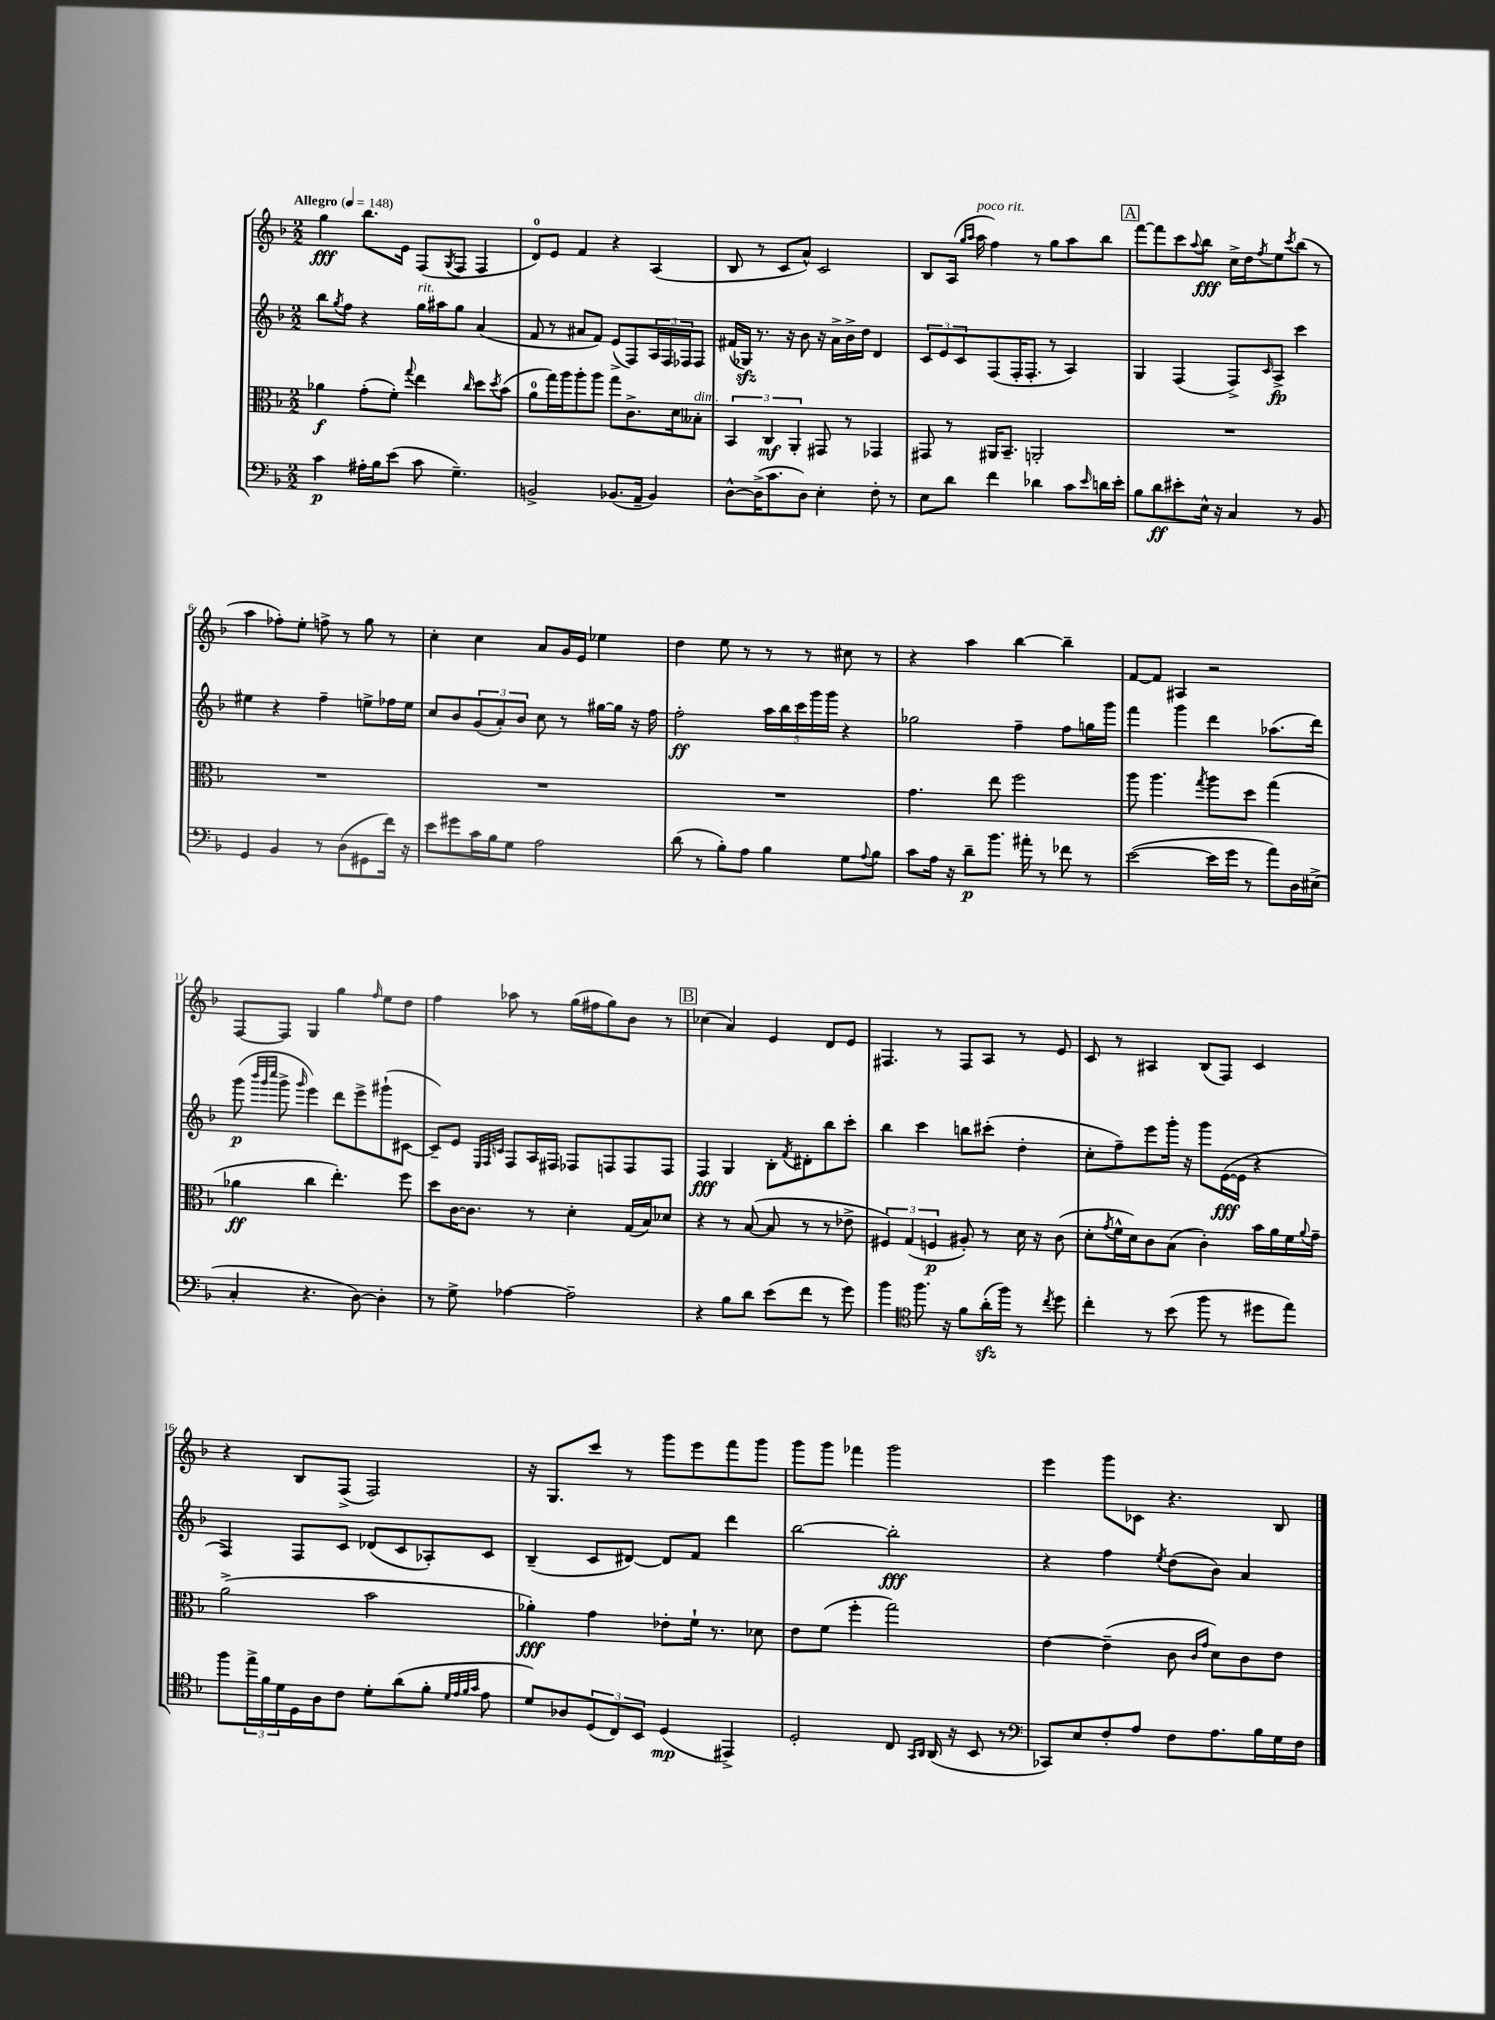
<<
\new StaffGroup <<
\new Staff = "s0" {
    \clef treble \key f \major \numericTimeSignature \time 2/2 \tempo "Allegro" 4 = 148
    g''4\fff bes''8. e'16 f8( \acciaccatura { g8 } f8 f4 |
    d'8-0) e'8 f'4 r4 a4( |
    bes8 r8 c'8 a'8-^) c'2 |
    bes8 a16( \grace { g''16 a''16 } a''16^\markup { \italic "poco rit." } f''4) r8 g''8 a''8 bes''8 |
    \mark \markup { \box "A" } f'''8~ f'''8 c'''8 \appoggiatura { a''8 } bes''8\fff c''16-> d''16 \acciaccatura { f''8 } e''8 \acciaccatura { c'''8 } bes''8( r8 |
    a''4 fes''8-.) e''8-. f''8-> r8 g''8 r8 |
    c''4-. c''4 a'8 g'16 e'16 ees''4 |
    d''4 e''8 r8 r8 r8 cis''8 r8 |
    r4 a''4 bes''4~ bes''4-- |
    f'8~ f'8 ais4 r2 |
    f8~ f8 g4 g''4 \grace { f''16 } e''8 d''8 |
    f''4 aes''8 r8 g''16( fis''16 g''8) bes'8 r8 |
    \mark \markup { \box "B" } ces''4( a'4) e'4 d'8 e'8 |
    fis4. r8 fis8 a8 r8 e'8 |
    c'8 r8 ais4 bes8( f8) c'4 |
    r4 bes8 f8->( f2) |
    r16 g8. c'''8 r8 g'''8 e'''8 f'''8 g'''8 |
    g'''8 g'''8 fes'''4 g'''2 |
    e'''4 g'''8 ces'8 r4. bes8 \bar "|." |
}
\new Staff = "s1" {
    \clef treble \key f \major \numericTimeSignature \time 2/2
    bes''8 \acciaccatura { g''8 } f''8 r4 g''16^\markup { \italic "rit." } ais''16 g''8 a'4( |
    f'8 r8 ais'8 f'8) e'8->( f8) \tuplet 3/2 { a16 f16 fes16 } fes8 |
    fis'16( ges16\sfz) r8. r16 bes'8 r16 a'16-> bes'16-> d''16 d'4 |
    \tuplet 3/2 { c'8 e'8 c'8 } f8( f16-. f8.-. r8 a4) |
    \mark \markup { \box "A" } g4 f4( f8->) \grace { c'16 } a8->\fp c'''4 |
    eis''4 r4 f''4-- e''8-> fes''16 e''16 |
    c''8 bes'8 \tuplet 3/2 { g'8( a'8-.) bes'8 } c''8 r8 gis''16~ gis''16 r16 f''16 |
    f''2-.\ff \tuplet 5/4 { a''16 bes''16 c'''16 g'''16 g'''16 } r4 |
    ges''2 f''4-- f''8 g''16 g'''16 |
    f'''4 g'''4 d'''4 aes''8.( d'''16) |
    g'''8\p( \grace { bes'''32 g'''32 c''''32 } g'''8-> \grace { g'''16 } e'''4) d'''8 e'''8-> gis'''8-!( cis'8~ |
    cis'8--) e'8 \grace { e32 f32 c'32 } f8 a16 fis16 fes8 f8 f8 f8 |
    \mark \markup { \box "B" } f4\fff g4 bes8-. \acciaccatura { f'8 } dis'8-. bes''8 c'''8-. |
    bes''4 c'''4 b''8 cis'''8-.( d''4-. |
    c''8-. f''8--) e'''8 g'''16-. r16 g'''8 e'16~\fff( e'16 r4 |
    f4) f8 c'8 des'8( c'8 aes8-.) c'8 |
    bes4--( c'8 dis'8~) dis'8 f'8 d'''4 |
    bes''2~ bes''2-.\fff |
    r4 f''4 \acciaccatura { e''8 } d''8( bes'8) a'4 \bar "|." |
}
\new Staff = "s2" {
    \clef alto \key f \major \numericTimeSignature \time 2/2
    aes'4\f g'8-.( f'8-.) \appoggiatura { g''8 } e''4 \grace { c''16 } d''8 \acciaccatura { d''8 } bes'8( |
    a'8-0 g''16) a''16 a''8-. a''8 g''8 c'8.-> d'16 beses8-.^\markup { \italic "dim." } |
    \tuplet 3/2 { bes,4 c4\mf a,4-. } gis,8 r8 ges,4 |
    gis,8 r8 ais,16 bes,8.-- a,2-. |
    \mark \markup { \box "A" } R1 |
    R1 |
    R1 |
    R1 |
    g'4. e''8 f''2 |
    a''8 a''4. \acciaccatura { g''8 } a''8 d''8 g''4( |
    aes'4\ff c''4 e''4.-.) f''8 |
    d''8 c'16~ c'8. r8 d'4-. g16( bes16) des'8 |
    \mark \markup { \box "B" } r4 r8 bes8~( bes8 r8 r8 ees'8-> |
    \tuplet 3/2 { fis4) g4( f4\p } ais8-.) r8 d'16 r16 c'8( |
    d'8-. \acciaccatura { g'8 } f'16-^ d'16) c'8 bes8( c'4-.) bes'16 a'16 f'16 \appoggiatura { a'8 } g'16-- |
    a'2->( bes'2 |
    aes'4-.\fff) g'4 ees'8-. f'16-! r8. des'8 |
    e'8 f'8( f''4-. g''2) |
    e'4~ e'4--( c'8 \grace { c'16 g'16 } d'8) c'8 e'8 \bar "|." |
}
\new Staff = "s3" {
    \clef bass \key f \major \numericTimeSignature \time 2/2
    c'4\p ais16-. bes16 e'8( c'8 g4.--) |
    b,2-> bes,8.( a,16-- bes,4) |
    d8~-^ d16->( c'8. d8) e4-. f8-. r8 |
    e8 d'8 f'4 des'4 c'8 \grace { e'16 } d'16 e'16-. |
    \mark \markup { \box "A" } bes8 d'8\ff eis'8-. e16-^ r16 c4 r8 bes,8 |
    g,4 bes,4 r8 d8( gis,8 f'16) r16 |
    e'8 gis'8 c'16 bes16 g8 a2 |
    d'8( r8 bes8-.) a8 bes4 g8 \appoggiatura { a8 } bes8 |
    c'8 a16 r16 d'8--\p bes'8. ais'16-. r8 fes'8 r8 |
    e'2~( e'16 g'16 r8 a'8) d16 eis16->( |
    c4-. r4. d8~) d4-. |
    r8 g8-> aes4~ aes2-- |
    \mark \markup { \box "B" } r4 bes8 d'8 e'8( f'8 r8 g'8) |
    bes'4 \clef tenor f''8. r16 f'8 a'16-.\sfz( f''16) r8 \acciaccatura { c''8 } d''8 |
    c''4-. r8 bes'8( f''8 r8 dis''8 e''8) |
    f''8 \tuplet 3/2 { e''16-> f'16 d'16 } d16 a16 c'8 d'8-. a'8( f'8-. \grace { d'32 e'32 f'32 g'32 } e'8 |
    d'8) aes8 \tuplet 3/2 { d8( c8) bes,8 } d4\mp( eis,4->) |
    d2-. c8 \grace { g,16 a,16 } a,16( r16 bes,8 r8 |
    \clef bass ces,8) e8 f8-. a8 f8 a8. bes16 g16 f16 \bar "|." |
}
>>
>>
